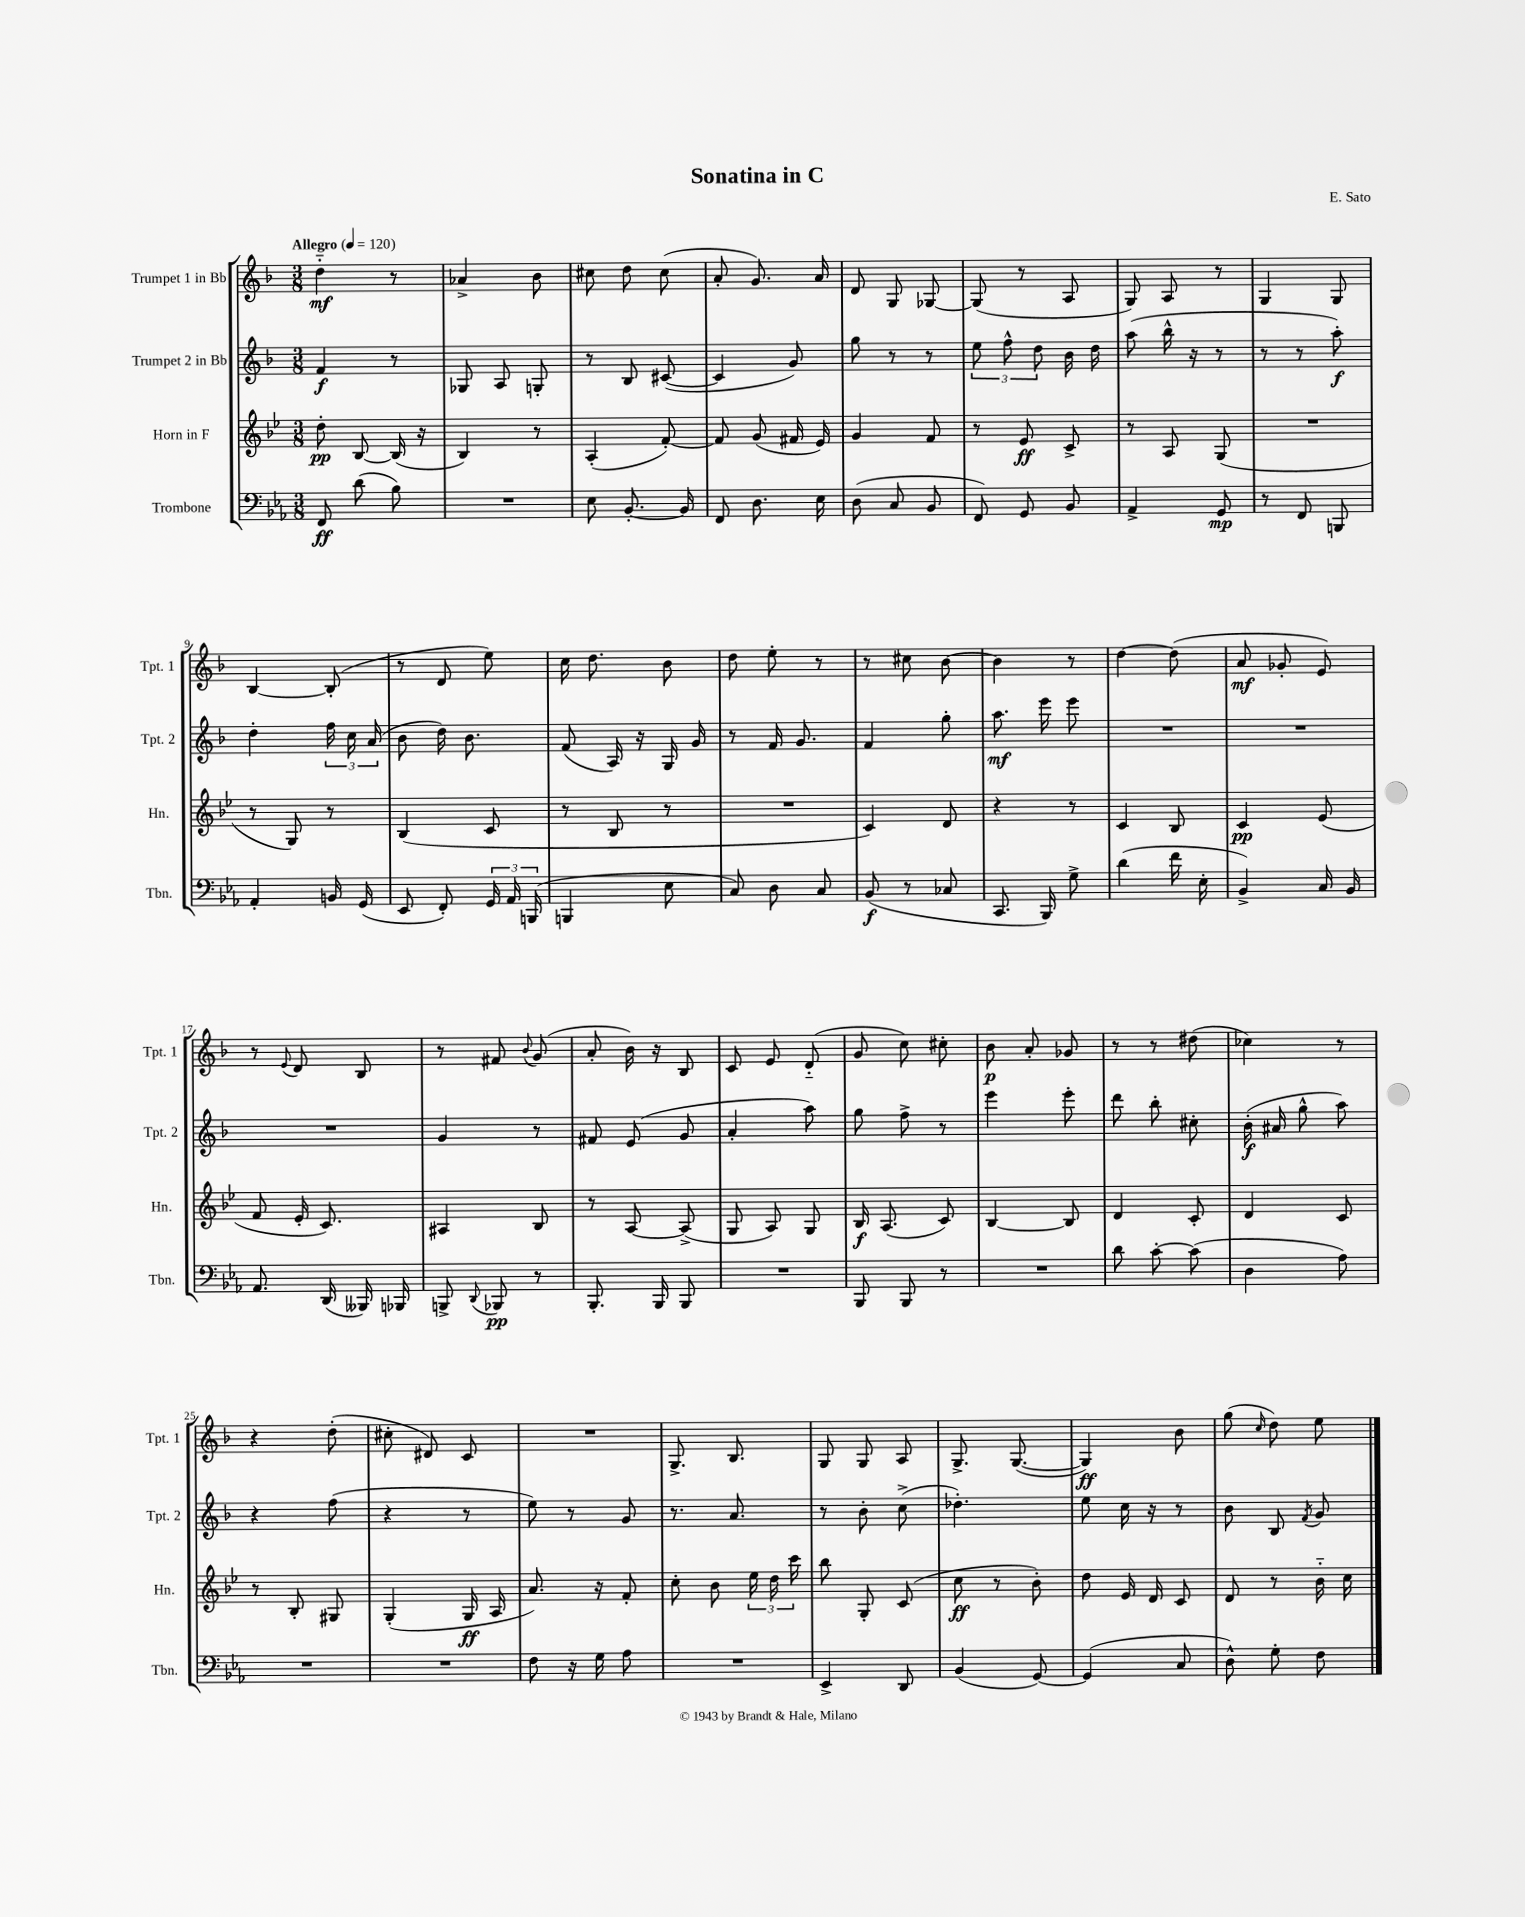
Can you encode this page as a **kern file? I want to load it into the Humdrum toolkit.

**kern	**dynam	**kern	**dynam	**kern	**dynam	**kern	**dynam
*part4	*part4	*part3	*part3	*part2	*part2	*part1	*part1
*staff4	*staff4	*staff3	*staff3	*staff2	*staff2	*staff1	*staff1
*I"Trombone	*	*I"Horn in F	*	*I"Trumpet 2 in Bb	*	*I"Trumpet 1 in Bb	*
*I'Tbn.	*	*I'Hn.	*	*I'Tpt. 2	*	*I'Tpt. 1	*
*clefF4	*	*clefG2	*	*clefG2	*	*clefG2	*
*k[b-e-a-]	*	*k[b-e-]	*	*k[b-]	*	*k[b-]	*
*M3/8	*	*M3/8	*	*M3/8	*	*M3/8	*
*MM120	*	*MM120	*	*MM120	*	*MM120	*
=1	=1	=1	=1	=1	=1	=1	=1
!	!	!	!	!	!	!LO:TX:a:B:t=Allegro	!
8FF/	ff	8dd'\	pp	4f/	f	4dd\	mf
(8d\	.	[8B-/	.	.	.	.	.
8B-\)	.	(16B-/]	.	8r	.	8r	.
.	.	16r	.	.	.	.	.
=2	=2	=2	=2	=2	=2	=2	=2
4.r	.	4B-/)	.	8G-X/	.	4a-X^/	.
.	.	.	.	8A/	.	.	.
.	.	8r	.	8Gn'/	.	8b-\	.
=3	=3	=3	=3	=3	=3	=3	=3
8E-\	.	(4A'/	.	8r	.	8cc#X\	.
[8.BB-'/	.	.	.	8B-/	.	8dd\	.
.	.	[8f'/)	.	([8c#X/	.	(8cc#\	.
16BB-/]	.	.	.	.	.	.	.
=4	=4	=4	=4	=4	=4	=4	=4
8FF/	.	8f/]	.	4c#/]	.	8a'/	.
8.D\	.	(8g/	.	.	.	8.g/)	.
.	.	16f#X/	.	8g/)	.	.	.
16E-\	.	16e-/)	.	.	.	16a/	.
=5	=5	=5	=5	=5	=5	=5	=5
(8D\	.	4g/	.	8gg\	.	8d/	.
8C/	.	.	.	8r	.	8G/	.
8BB-/	.	8f/	.	8r	.	[8G-X/	.
=6	=6	=6	=6	=6	=6	=6	=6
8FF/)	.	8r	.	12ee\	.	(8G-/]	.
.	.	.	.	12ff^^\	.	.	.
8GG/	.	8e-/	ff	.	.	8r	.
.	.	.	.	12dd\	.	.	.
8BB-/	.	8c^/	.	16b-\	.	8A/	.
.	.	.	.	16dd\	.	.	.
=7	=7	=7	=7	=7	=7	=7	=7
4AA-^/	.	8r	.	(8aa\	.	8G/)	.
.	.	8A/	.	16bb-^^\	.	8A/	.
.	.	.	.	16r	.	.	.
8GG/	mp	(8G/	.	8r	.	8r	.
=8	=8	=8	=8	=8	=8	=8	=8
8r	.	4.r	.	8r	.	4G/	.
8FF/	.	.	.	8r	.	.	.
8BBBn/	.	.	.	8aa'\)	f	8G/	.
!!LO:LB:g=z
=9	=9	=9	=9	=9	=9	=9	=9
4AA-'/	.	8r	.	4dd'\	.	[4B-/	.
.	.	8G/)	.	.	.	.	.
16BBn/	.	8r	.	24ff\	.	(8B-'/]	.
.	.	.	.	24cc\	.	.	.
(16GG/	.	.	.	.	.	.	.
.	.	.	.	(24a/	.	.	.
=10	=10	=10	=10	=10	=10	=10	=10
8EE-/	.	(4B-/	.	8b-\	.	8r	.
8FF'/)	.	.	.	16dd\)	.	8d/	.
.	.	.	.	8.b-\	.	.	.
24GG/	.	8c/	.	.	.	8ee\)	.
24AA-/	.	.	.	.	.	.	.
(24BBBn/	.	.	.	.	.	.	.
=11	=11	=11	=11	=11	=11	=11	=11
4BBBn/	.	8r	.	(8f/	.	16cc\	.
.	.	.	.	.	.	8.dd\	.
.	.	8B-/	.	16A/)	.	.	.
.	.	.	.	16r	.	.	.
8E-\	.	8r	.	16G/	.	8b-\	.
.	.	.	.	16g/	.	.	.
=12	=12	=12	=12	=12	=12	=12	=12
8C/)	.	4.r	.	8r	.	8dd\	.
8D\	.	.	.	16f/	.	8ee'\	.
.	.	.	.	8.g/	.	.	.
8C/	.	.	.	.	.	8r	.
=13	=13	=13	=13	=13	=13	=13	=13
(8BB-/	f	4c/)	.	4f/	.	8r	.
8r	.	.	.	.	.	8cc#X\	.
8C-X/	.	8d/	.	8gg'\	.	[8b-\	.
=14	=14	=14	=14	=14	=14	=14	=14
8.CC/	.	4r	.	8.aa\	mf	4b-\]	.
16BBB-/)	.	.	.	16eee\	.	.	.
8G^\	.	8r	.	8eee\	.	8r	.
=15	=15	=15	=15	=15	=15	=15	=15
(4d\	.	4c/	.	4.r	.	[4dd\	.
16f\	.	8B-/	.	.	.	(8dd\]	.
16E-'\	.	.	.	.	.	.	.
=16	=16	=16	=16	=16	=16	=16	=16
4BB-^/)	.	4c/	pp	4.r	.	8a/	mf
.	.	.	.	.	.	8g-X'/	.
16C/	.	(8e-/	.	.	.	8e/)	.
16BB-/	.	.	.	.	.	.	.
!!LO:LB:g=z
=17	=17	=17	=17	=17	=17	=17	=17
8.AA-/	.	8f/	.	4.r	.	8r	.
.	.	.	.	.	.	8qqe/	.
.	.	16e-'/	.	.	.	8d/	.
(16DD/	.	8.c/)	.	.	.	.	.
16BBB--X/)	.	.	.	.	.	8B-/	.
16BBB-X/	.	.	.	.	.	.	.
=18	=18	=18	=18	=18	=18	=18	=18
8BBBn^/	.	4A#X/	.	4g/	.	8r	.
8qqDD/	.	.	.	.	.	.	.
8BBB-X/	pp	.	.	.	.	8f#X/	.
.	.	.	.	.	.	8qqb-/	.
8r	.	8B-/	.	8r	.	(8g/	.
=19	=19	=19	=19	=19	=19	=19	=19
8.BBB-'/	.	8r	.	8f#X/	.	8a'/	.
.	.	[8A/	.	(8e/	.	16b-\)	.
16BBB-/	.	.	.	.	.	16r	.
8BBB-/	.	(8A^/]	.	8g/	.	8B-/	.
=20	=20	=20	=20	=20	=20	=20	=20
4.r	.	8G/	.	4a'/	.	8c/	.
.	.	8A/)	.	.	.	8e/	.
.	.	8G/	.	8aa\)	.	(8d/	.
=21	=21	=21	=21	=21	=21	=21	=21
8BBB-/	.	16B-/	f	8gg\	.	8g/	.
.	.	(8.A/	.	.	.	.	.
8BBB-/	.	.	.	8ff^\	.	8cc\)	.
8r	.	8c/)	.	8r	.	8cc#X'\	.
=22	=22	=22	=22	=22	=22	=22	=22
4.r	.	[4B-/	.	4eee\	.	8b-\	p
.	.	.	.	.	.	8a'/	.
.	.	8B-/]	.	8eee'\	.	8g-X/	.
=23	=23	=23	=23	=23	=23	=23	=23
8d\	.	4d/	.	8ddd\	.	8r	.
[8c'\	.	.	.	8bb-'\	.	8r	.
(8c\]	.	8c'/	.	8cc#X'\	.	(8dd#X\	.
=24	=24	=24	=24	=24	=24	=24	=24
4D\	.	4d/	.	(16b-'\	f	4cc-X\)	.
.	.	.	.	16a#X/	.	.	.
.	.	.	.	8gg^^\	.	.	.
8A-\)	.	8c/	.	8aa\)	.	8r	.
!!LO:LB:g=z
=25	=25	=25	=25	=25	=25	=25	=25
4.r	.	8r	.	4r	.	4r	.
.	.	8B-'/	.	.	.	.	.
.	.	8G#X/	.	(8ff\	.	(8dd'\	.
=26	=26	=26	=26	=26	=26	=26	=26
4.r	.	(4G'/	.	4r	.	8cc#X'\	.
.	.	.	.	.	.	8d#X/)	.
.	.	16G/	ff	8r	.	8c/	.
.	.	16A/	.	.	.	.	.
=27	=27	=27	=27	=27	=27	=27	=27
8F\	.	8.a/)	.	8ee\)	.	4.r	.
16r	.	.	.	8r	.	.	.
16G\	.	16r	.	.	.	.	.
8A-\	.	8f'/	.	8g/	.	.	.
=28	=28	=28	=28	=28	=28	=28	=28
4.r	.	8cc'\	.	8.r	.	8.G^/	.
.	.	8b-\	.	.	.	.	.
.	.	.	.	8.a/	.	8.B-/	.
.	.	24ee-\	.	.	.	.	.
.	.	24dd\	.	.	.	.	.
.	.	24ccc\	.	.	.	.	.
=29	=29	=29	=29	=29	=29	=29	=29
4EE-^/	.	8bb-\	.	8r	.	8G/	.
.	.	8G'/	.	8b-'\	.	8G/	.
8DD/	.	(8c/	.	(8cc^\	.	8A/	.
=30	=30	=30	=30	=30	=30	=30	=30
(4BB-/	.	8cc\	ff	4.dd-X'\)	.	8.G^/	.
.	.	8r	.	.	.	.	.
.	.	.	.	.	.	([8.G/	.
[8GG/)	.	8b-'\)	.	.	.	.	.
=31	=31	=31	=31	=31	=31	=31	=31
(4GG/]	.	8dd\	.	8ee\	.	4G/])	ff
.	.	16e-/	.	16cc\	.	.	.
.	.	16d/	.	16r	.	.	.
8C/	.	8c/	.	8r	.	8b-\	.
=32	=32	=32	=32	=32	=32	=32	=32
8D^^\)	.	8d/	.	8b-\	.	(8gg\	.
.	.	.	.	.	.	16qqcc/	.
8G'\	.	8r	.	8B-/	.	8dd\)	.
.	.	.	.	8qf/	.	.	.
8F\	.	16b-\	.	8g/	.	8ee\	.
.	.	16cc\	.	.	.	.	.
==	==	==	==	==	==	==	==
*-	*-	*-	*-	*-	*-	*-	*-
